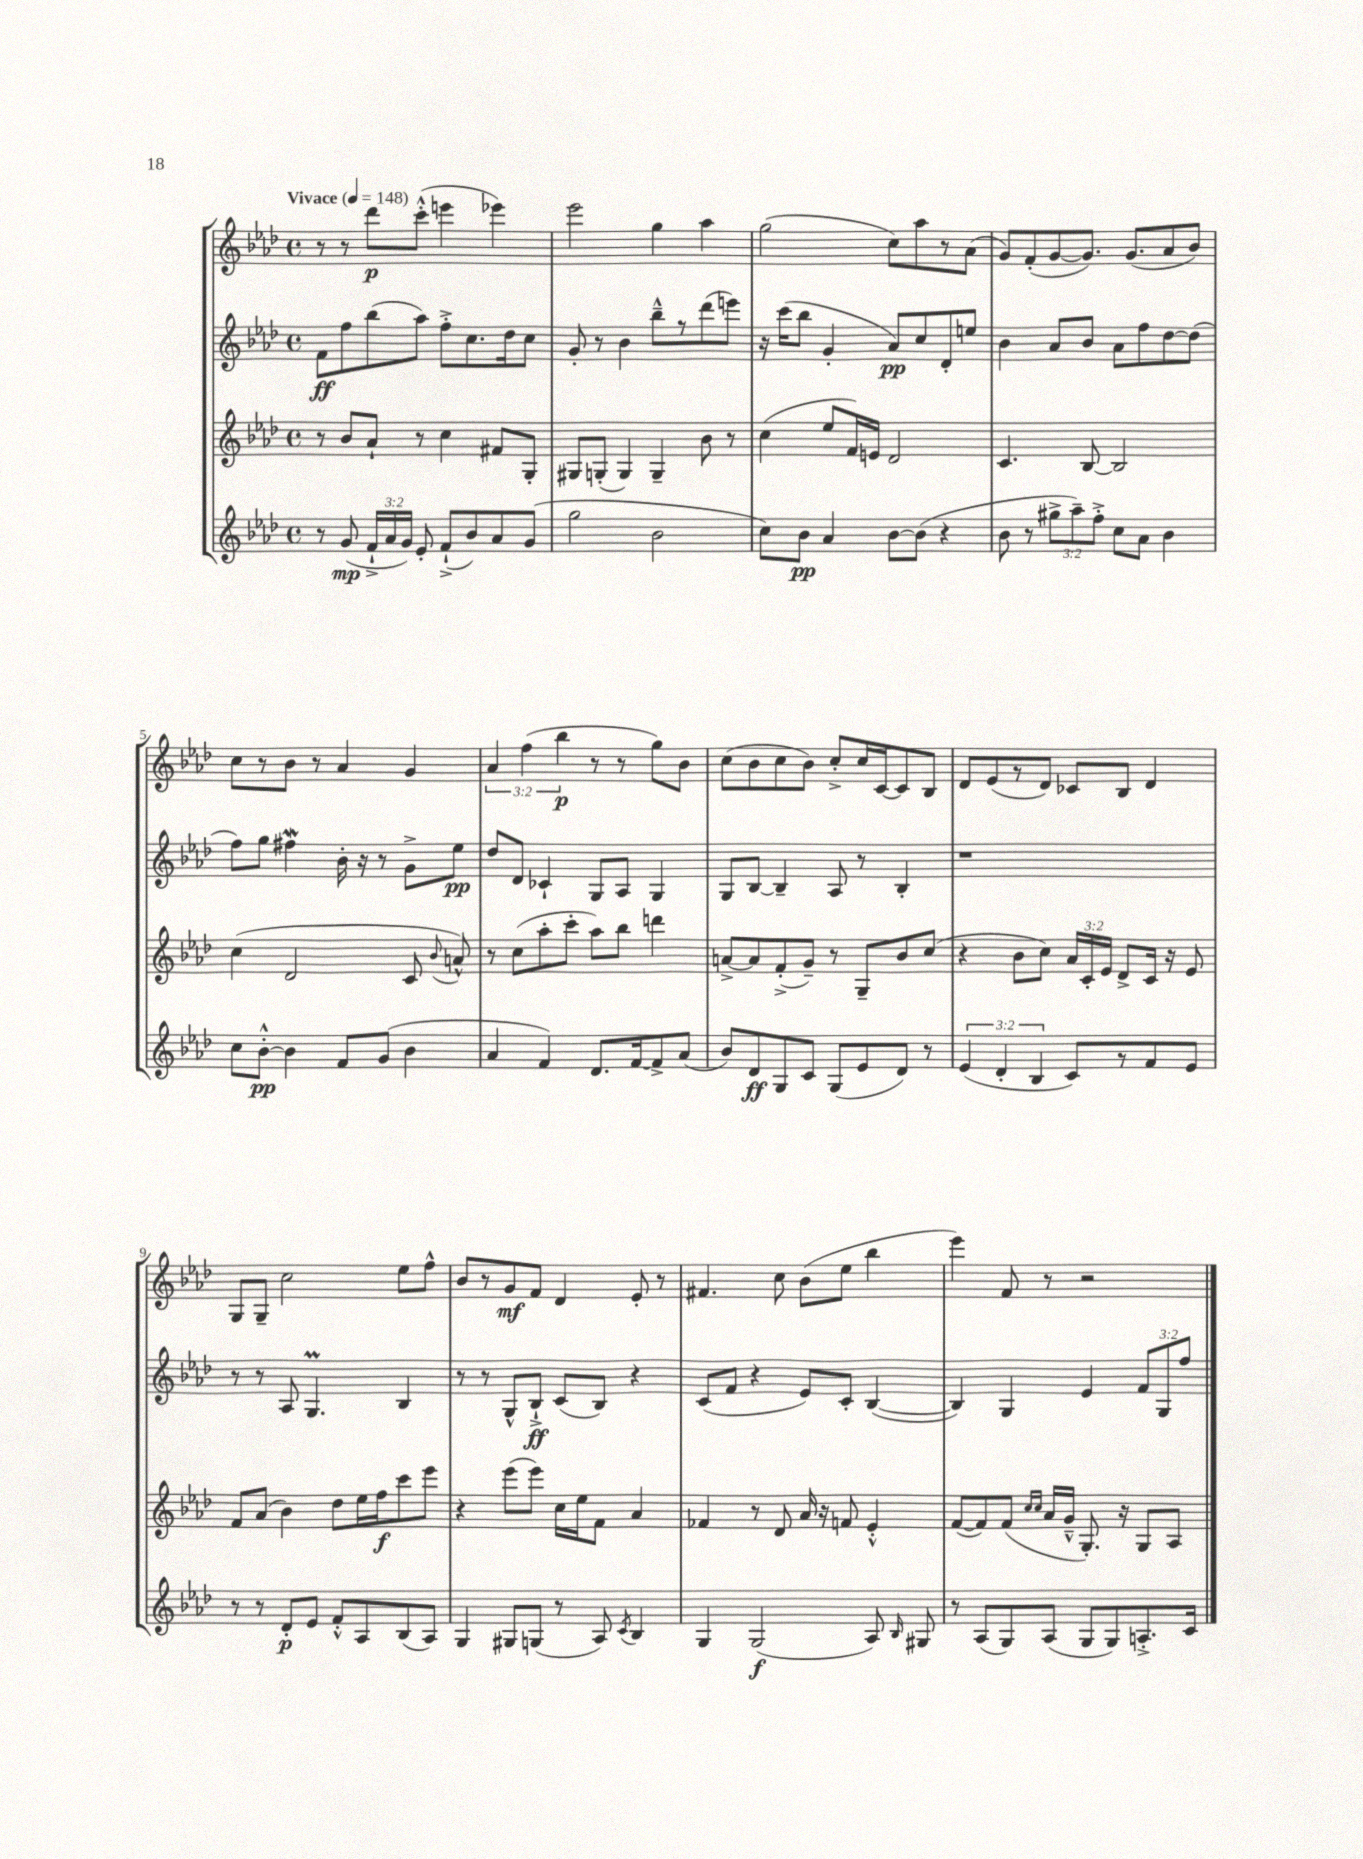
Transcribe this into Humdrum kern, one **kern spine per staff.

**kern	**dynam	**kern	**dynam	**kern	**dynam	**kern	**dynam
*part4	*part4	*part3	*part3	*part2	*part2	*part1	*part1
*staff4	*staff4	*staff3	*staff3	*staff2	*staff2	*staff1	*staff1
*clefG2	*	*clefG2	*	*clefG2	*	*clefG2	*
*k[b-e-a-d-]	*	*k[b-e-a-d-]	*	*k[b-e-a-d-]	*	*k[b-e-a-d-]	*
*M4/4	*	*M4/4	*	*M4/4	*	*M4/4	*
*met(c)	*	*met(c)	*	*met(c)	*	*met(c)	*
*MM148	*	*MM148	*	*MM148	*	*MM148	*
=1	=1	=1	=1	=1	=1	=1	=1
!	!	!	!	!	!	!LO:TX:a:B:t=Vivace	!
8r	.	8r	.	8f\L	ff	8r	.
(8g/	mp	8b-/L	.	8ff\	.	8r	.
24f`^/LL	.	8a-`/J	.	(8bb-\	.	8ddd-\L	p
24a-/	.	.	.	.	.	.	.
24g/JJ)	.	.	.	.	.	.	.
8e-'/	.	8r	.	8aa-\J)	.	(8ccc'^^\J	.
(8f`^/L	.	4cc\	.	8ff'^\L	.	4eeen\	.
8b-/)	.	.	.	8.cc\	.	.	.
8a-/	.	8f#X/L	.	.	.	4eee-X\)	.
.	.	.	.	16dd-\k	.	.	.
(8g/J	.	8G'/J	.	8cc\J	.	.	.
=2	=2	=2	=2	=2	=2	=2	=2
2gg\	.	8G#X/L	.	8g'/	.	2eee-\	.
.	.	(8Gn'/J	.	8r	.	.	.
.	.	4G/)	.	4b-\	.	.	.
2b-\	.	4G~/	.	8bb-~^^\L	.	4gg\	.
.	.	.	.	8r	.	.	.
.	.	8b-\	.	(8ddd-\	.	4aa-\	.
.	.	8r	.	8eeen\J)	.	.	.
=3	=3	=3	=3	=3	=3	=3	=3
8cc\L)	.	(4cc\	.	16r	.	(2gg\	.
.	.	.	.	(16ccc\KL	.	.	.
8b-\J	pp	.	.	8bb-\J	.	.	.
4a-/	.	8ee-/L	.	4g'/	.	.	.
.	.	16f/L)	.	.	.	.	.
.	.	16en/JJ	.	.	.	.	.
[8b-\L	.	2d-/	.	8a-/L)	pp	8cc\L)	.
(8b-\J]	.	.	.	8cc/	.	8aa-\	.
4r	.	.	.	8d-'/	.	8r	.
.	.	.	.	8een/J	.	(8a-\J	.
=4	=4	=4	=4	=4	=4	=4	=4
8b-\	.	4.c/	.	4b-\	.	8g/L)	.
8r	.	.	.	.	.	(8f'/	.
12gg#X^\L	.	.	.	8a-/L	.	[8g/	.
12aa-~\)	.	.	.	.	.	.	.
.	.	[8B-/	.	8b-/J	.	8.g/J])	.
12ff'^\J	.	.	.	.	.	.	.
8cc\L	.	2B-/]	.	8a-\L	.	.	.
.	.	.	.	.	.	(8.g/L	.
8a-\J	.	.	.	8ff\	.	.	.
4b-\	.	.	.	[8dd-\	.	8a-/	.
.	.	.	.	(8dd-\J]	.	8b-/J)	.
!!LO:LB:g=z
=5	=5	=5	=5	=5	=5	=5	=5
8cc\L	.	(4cc\	.	8ff\L)	.	8cc\L	.
[8b-'^^\J	pp	.	.	8gg\J	.	8r	.
4b-\]	.	2d-/	.	4ff#XW\	.	8b-\J	.
.	.	.	.	.	.	8r	.
8f/L	.	.	.	16b-'\	.	4a-/	.
.	.	.	.	16r	.	.	.
(8g/J	.	.	.	8r	.	.	.
4b-\	.	8c/	.	8g^\L	.	4g/	.
.	.	8qqb-/	.	.	.	.	.
.	.	8an^^/)	.	8ee-\J	pp	.	.
=6	=6	=6	=6	=6	=6	=6	=6
4a-/	.	8r	.	8dd-/L	.	6a-/	.
.	.	(8cc\L	.	8d-/J	.	.	.
.	.	.	.	.	.	(6ff\	.
4f/)	.	8aa-'\	.	4c-X`/	.	.	.
.	.	.	.	.	.	6bb-\	p
.	.	8ccc'\J	.	.	.	.	.
8.d-/L	.	8aa-\L)	.	8G/L	.	8r	.
.	.	8bb-\J	.	8A-/J	.	8r	.
[16f/k	.	.	.	.	.	.	.
8f^/]	.	4dddn\	.	4G/	.	8gg\L)	.
(8a-/J	.	.	.	.	.	8b-\J	.
=7	=7	=7	=7	=7	=7	=7	=7
8b-/L)	.	[8an^/L	.	8G/L	.	(8cc\L	.
8d-/	ff	8a/]	.	[8B-/J	.	8b-\	.
8G/	.	(8f'^/	.	4B-~/]	.	8cc\	.
8c/J	.	8g~/J)	.	.	.	8b-\J)	.
(8G/L	.	8r	.	8A-/	.	8cc'^/L	.
8e-/	.	8G~/L	.	8r	.	16cc/L	.
.	.	.	.	.	.	[16c/J	.
8d-/J)	.	8b-/	.	4B-'/	.	8c/]	.
8r	.	(8cc/J	.	.	.	8B-/J	.
=8	=8	=8	=8	=8	=8	=8	=8
(6e-/	.	4r	.	1r	.	8d-/L	.
.	.	.	.	.	.	(8e-/	.
6d-'/	.	.	.	.	.	.	.
.	.	8b-\L	.	.	.	8r	.
6B-/	.	.	.	.	.	.	.
.	.	8cc\J)	.	.	.	8d-/J)	.
8c/L)	.	24a-/LL	.	.	.	8c-X/L	.
.	.	24c'/	.	.	.	.	.
.	.	24e-/JJ	.	.	.	.	.
8r	.	8d-^/L	.	.	.	8B-/J	.
8f/	.	16c/Jk	.	.	.	4d-/	.
.	.	16r	.	.	.	.	.
8e-/J	.	8e-/	.	.	.	.	.
!!LO:LB:g=z
=9	=9	=9	=9	=9	=9	=9	=9
8r	.	8f/L	.	8r	.	8G/L	.
8r	.	(8a-/J	.	8r	.	8G~/J	.
8d-'/L	p	4b-\)	.	8A-/	.	2cc\	.
8e-/J	.	.	.	4.Gm/	.	.	.
8f'^^/L	.	8dd-\L	.	.	.	.	.
8A-/	.	16ee-\L	.	.	.	.	.
.	.	16ff\J	f	.	.	.	.
(8B-/	.	8ccc\	.	4B-/	.	8ee-\L	.
8A-/J)	.	8eee-\J	.	.	.	8ff^^\J	.
=10	=10	=10	=10	=10	=10	=10	=10
4G/	.	4r	.	8r	.	8b-/L	.
.	.	.	.	8r	.	8r	.
8G#X/L	.	(8eee-\L	.	8G^^/L	.	8g/	mf
(8Gn/J	.	8eee-\J)	.	8B-`^/J	ff	8f/J	.
8r	.	16cc\LL	.	(8c/L	.	4d-/	.
.	.	16ee-\J	.	.	.	.	.
8A-/)	.	8f\J	.	8B-/J)	.	.	.
8qc/	.	.	.	.	.	.	.
4B-/	.	4a-/	.	4r	.	8e-'/	.
.	.	.	.	.	.	8r	.
=11	=11	=11	=11	=11	=11	=11	=11
4G/	.	4f-X/	.	(8c/L	.	4.f#X/	.
.	.	.	.	8f/J	.	.	.
(2G/	f	8r	.	4r	.	.	.
.	.	8d-/	.	.	.	8cc\	.
.	.	16a-/	.	8e-/L)	.	(8b-\L	.
.	.	16r	.	.	.	.	.
.	.	8fn/	.	8c'/J	.	8ee-\J	.
8A-/)	.	4e-'^^/	.	([4B-/	.	4bb-\	.
16qqB-/	.	.	.	.	.	.	.
8G#X/	.	.	.	.	.	.	.
=12	=12	=12	=12	=12	=12	=12	=12
8r	.	([8f/L	.	4B-/])	.	4eee-\)	.
(8A-/L	.	8f/])	.	.	.	.	.
8G/)	.	(8f/J	.	4G/	.	8f/	.
.	.	16qqcc/LL	.	.	.	.	.
.	.	16qqcc/JJ	.	.	.	.	.
(8A-/J	.	16a-/LL	.	.	.	8r	.
.	.	16g~^^/JJ	.	.	.	.	.
8G/L	.	8.G'/)	.	4e-/	.	2r	.
8G/)	.	.	.	.	.	.	.
.	.	16r	.	.	.	.	.
8.An'^/	.	8G/L	.	12f/L	.	.	.
.	.	.	.	12G/	.	.	.
.	.	8A-/J	.	.	.	.	.
.	.	.	.	12ff/J	.	.	.
16c/Jk	.	.	.	.	.	.	.
==	==	==	==	==	==	==	==
*-	*-	*-	*-	*-	*-	*-	*-
